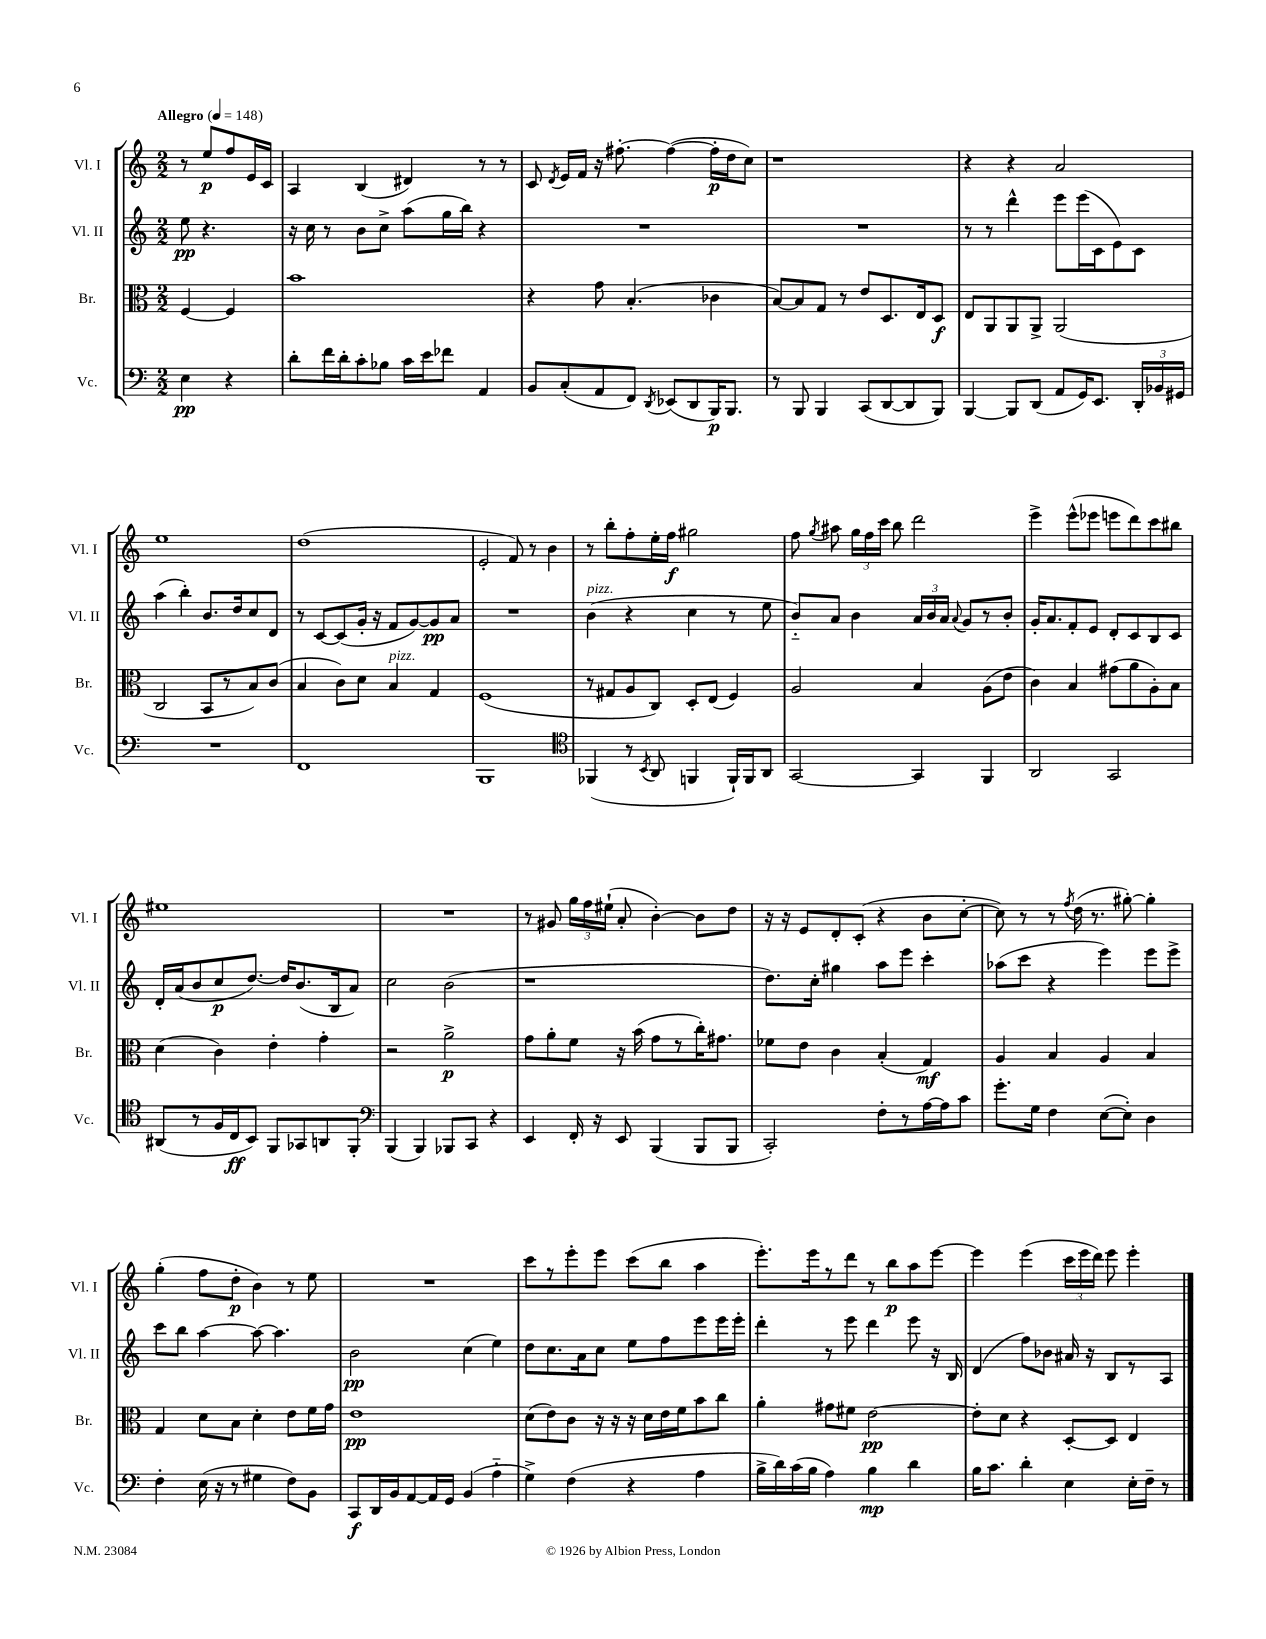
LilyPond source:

<<
\new StaffGroup <<
\new Staff = "s0" \with { instrumentName = "Vl. I" shortInstrumentName = "Vl. I" } {
    \clef treble \key c \major \numericTimeSignature \time 2/2 \partial 2 \tempo "Allegro" 4 = 148
    \autoBeamOff r8 e''8[\p f''8 e'16 c'16] |
    a4 b4( dis'4) r8 r8 |
    c'8 \acciaccatura { d'8 } e'16[ f'16] r16 fis''8.~-. fis''4~( fis''16[-.\p d''16 c''8]) |
    r1 |
    r4 r4 a'2 |
    e''1 |
    d''1( |
    e'2-. f'8) r8 b'4 |
    r8 b''8[-. f''8-. e''16-. f''16]\f gis''2 |
    f''8 \acciaccatura { g''8 } ais''8 \tuplet 3/2 { g''16[ f''16 c'''16] } b''8 d'''2 |
    e'''4-> e'''8[-^( ees'''8] e'''8[ d'''8) c'''8 bis''8] |
    eis''1 |
    R1 |
    r8 gis'8 \tuplet 3/2 { g''16[ f''16 eis''16]-!( } a'8-. b'4~-.) b'8[ d''8] |
    r16 r16 e'8[ d'8-. c'8]-.( r4 b'8[ c''8]~-. |
    c''8) r8 r8 \acciaccatura { f''8 } d''16( r8. gis''8~-.) gis''4-. |
    g''4-.( f''8[ d''8]-.\p b'4) r8 e''8 |
    R1 |
    c'''8[ r8 e'''8-. e'''8] c'''8[( b''8] a''4 |
    e'''8.[-.) e'''16 r8 d'''8] r8 b''8[\p a''8 e'''8]~ |
    e'''4 e'''4( \tuplet 3/2 { c'''16[ e'''16 d'''16]) } e'''8 e'''4-. \bar "|." |
}
\new Staff = "s1" \with { instrumentName = "Vl. II" shortInstrumentName = "Vl. II" } {
    \clef treble \key c \major \numericTimeSignature \time 2/2 \partial 2
    \autoBeamOff e''8\pp r4. |
    r16 c''16 r8 b'8[ c''8]-> a''8[( g''16 b''16]) r4 |
    R1 |
    R1 |
    r8 r8 d'''4-^ e'''8[ e'''16( c'16 e'8) c'8] |
    a''4( b''4-.) b'8.[ d''16 c''8 d'8] |
    r8 c'8[~ c'8( g'16]-. r16 f'8[ g'8~) g'8\pp a'8] |
    R1 |
    b'4^\markup { \italic "pizz." }( r4 c''4 r8 e''8 |
    b'8[-_) a'8] b'4 \tuplet 3/2 { a'16[ b'16 a'16] } \appoggiatura { a'8 } g'8[ r8 b'8]-. |
    g'16[-. a'8. f'8-. e'8] d'8[-. c'8 b8 c'8] |
    d'16[-. a'16( b'8 c''8\p d''8.]~) d''16[ b'8.( b16 a'8]) |
    c''2 b'2( |
    r1 |
    d''8.[) c''16]-. gis''4 a''8[ e'''8] c'''4-. |
    aes''8[( c'''8] r4 e'''4) e'''8[ e'''8]-> |
    c'''8[ b''8] a''4~ a''8~ a''4. |
    b'2\pp c''4( e''4) |
    d''8[ c''8. a'16 c''8] e''8[ f''8 e'''8 e'''16 e'''16]-. |
    d'''4-. r8 e'''8 d'''4 e'''8 r16 b16 |
    d'4( f''8[) bes'8] ais'16 r16 b8[ r8 a8] \bar "|." |
}
\new Staff = "s2" \with { instrumentName = "Br." shortInstrumentName = "Br." } {
    \clef alto \key c \major \numericTimeSignature \time 2/2 \partial 2
    \autoBeamOff f4~ f4 |
    b'1 |
    r4 g'8 b4.-.( ces'4 |
    b8[~) b8 g8] r8 e'8[ d8. e16 d8]\f |
    e8[ a,8 a,8 a,8]-> a,2( |
    c2 b,8[ r8 b8) c'8]( |
    b4 c'8[) d'8] b4^\markup { \italic "pizz." } g4 |
    f1( |
    r8 gis8[ a8 c8]) d8[-. e8]( f4) |
    a2 b4 a8[( e'8] |
    c'4) b4 gis'8[( a'8 a8-.) b8] |
    d'4( c'4) e'4-. g'4-. |
    r2 a'2->\p |
    g'8[ a'8-. f'8] r16 b'16( g'8[ r8 c''16-.) gis'8.] |
    fes'8[ e'8] c'4 b4-.( g4\mf) |
    a4 b4 a4 b4 |
    g4 d'8[ b8] d'4-. e'8[ f'16 g'16] |
    e'1\pp |
    d'8[( e'8) c'8] r16 r16 r16 d'16[ e'16 f'16 b'8 c''8] |
    a'4-. gis'8[ fis'8] e'2~\pp |
    e'8[-. d'8] r4 d8[~-. d8] e4 \bar "|." |
}
\new Staff = "s3" \with { instrumentName = "Vc." shortInstrumentName = "Vc." } {
    \clef bass \key c \major \numericTimeSignature \time 2/2 \partial 2
    \autoBeamOff e4\pp r4 |
    d'8[-. f'16 d'16-. c'8-. bes8] c'16[ e'16 fes'8] a,4 |
    b,8[ c8-.( a,8 f,8]) \acciaccatura { d,8 } ees,8[( d,8 b,,16\p) b,,8.] |
    r8 b,,8 b,,4 c,8[( d,8~ d,8 b,,8]) |
    b,,4~ b,,8[ d,8]( a,8[ g,16) e,8.] \tuplet 3/2 { d,16[-. bes,16 gis,16] } |
    R1 |
    f,1 |
    b,,1 |
    \clef tenor fes,4( r8 \acciaccatura { b,8 } a,8 f,4 f,16[-!) f,16 a,8] |
    g,2~ g,4 f,4 |
    a,2 g,2 |
    ais,8[( r8 f16 c16\ff b,8]) f,8[ ges,8 a,8 f,8]-. |
    \clef bass b,,4( b,,4) bes,,8[ c,8] r4 |
    e,4 f,16-. r16 e,8 b,,4( b,,8[ b,,8] |
    c,2-.) f8[-. r8 a16~ a16 c'8] |
    g'8.[-. g16] f4 e8[~( e8]-.) d4 |
    f4-. e16( r16 r8 gis4 f8[) b,8] |
    c,8[\f d,16 b,16 a,8~ a,16 g,16] b,4( a4-_ |
    g4->) f4( r4 a4 |
    b16[-> d'16) c'16( b16] a4) b4\mp d'4 |
    b16[ c'8.] d'4-. e4 e16[-. f16]-- r8 \bar "|." |
}
>>
>>
\layout { \context { \Score \remove "Bar_number_engraver" } }
